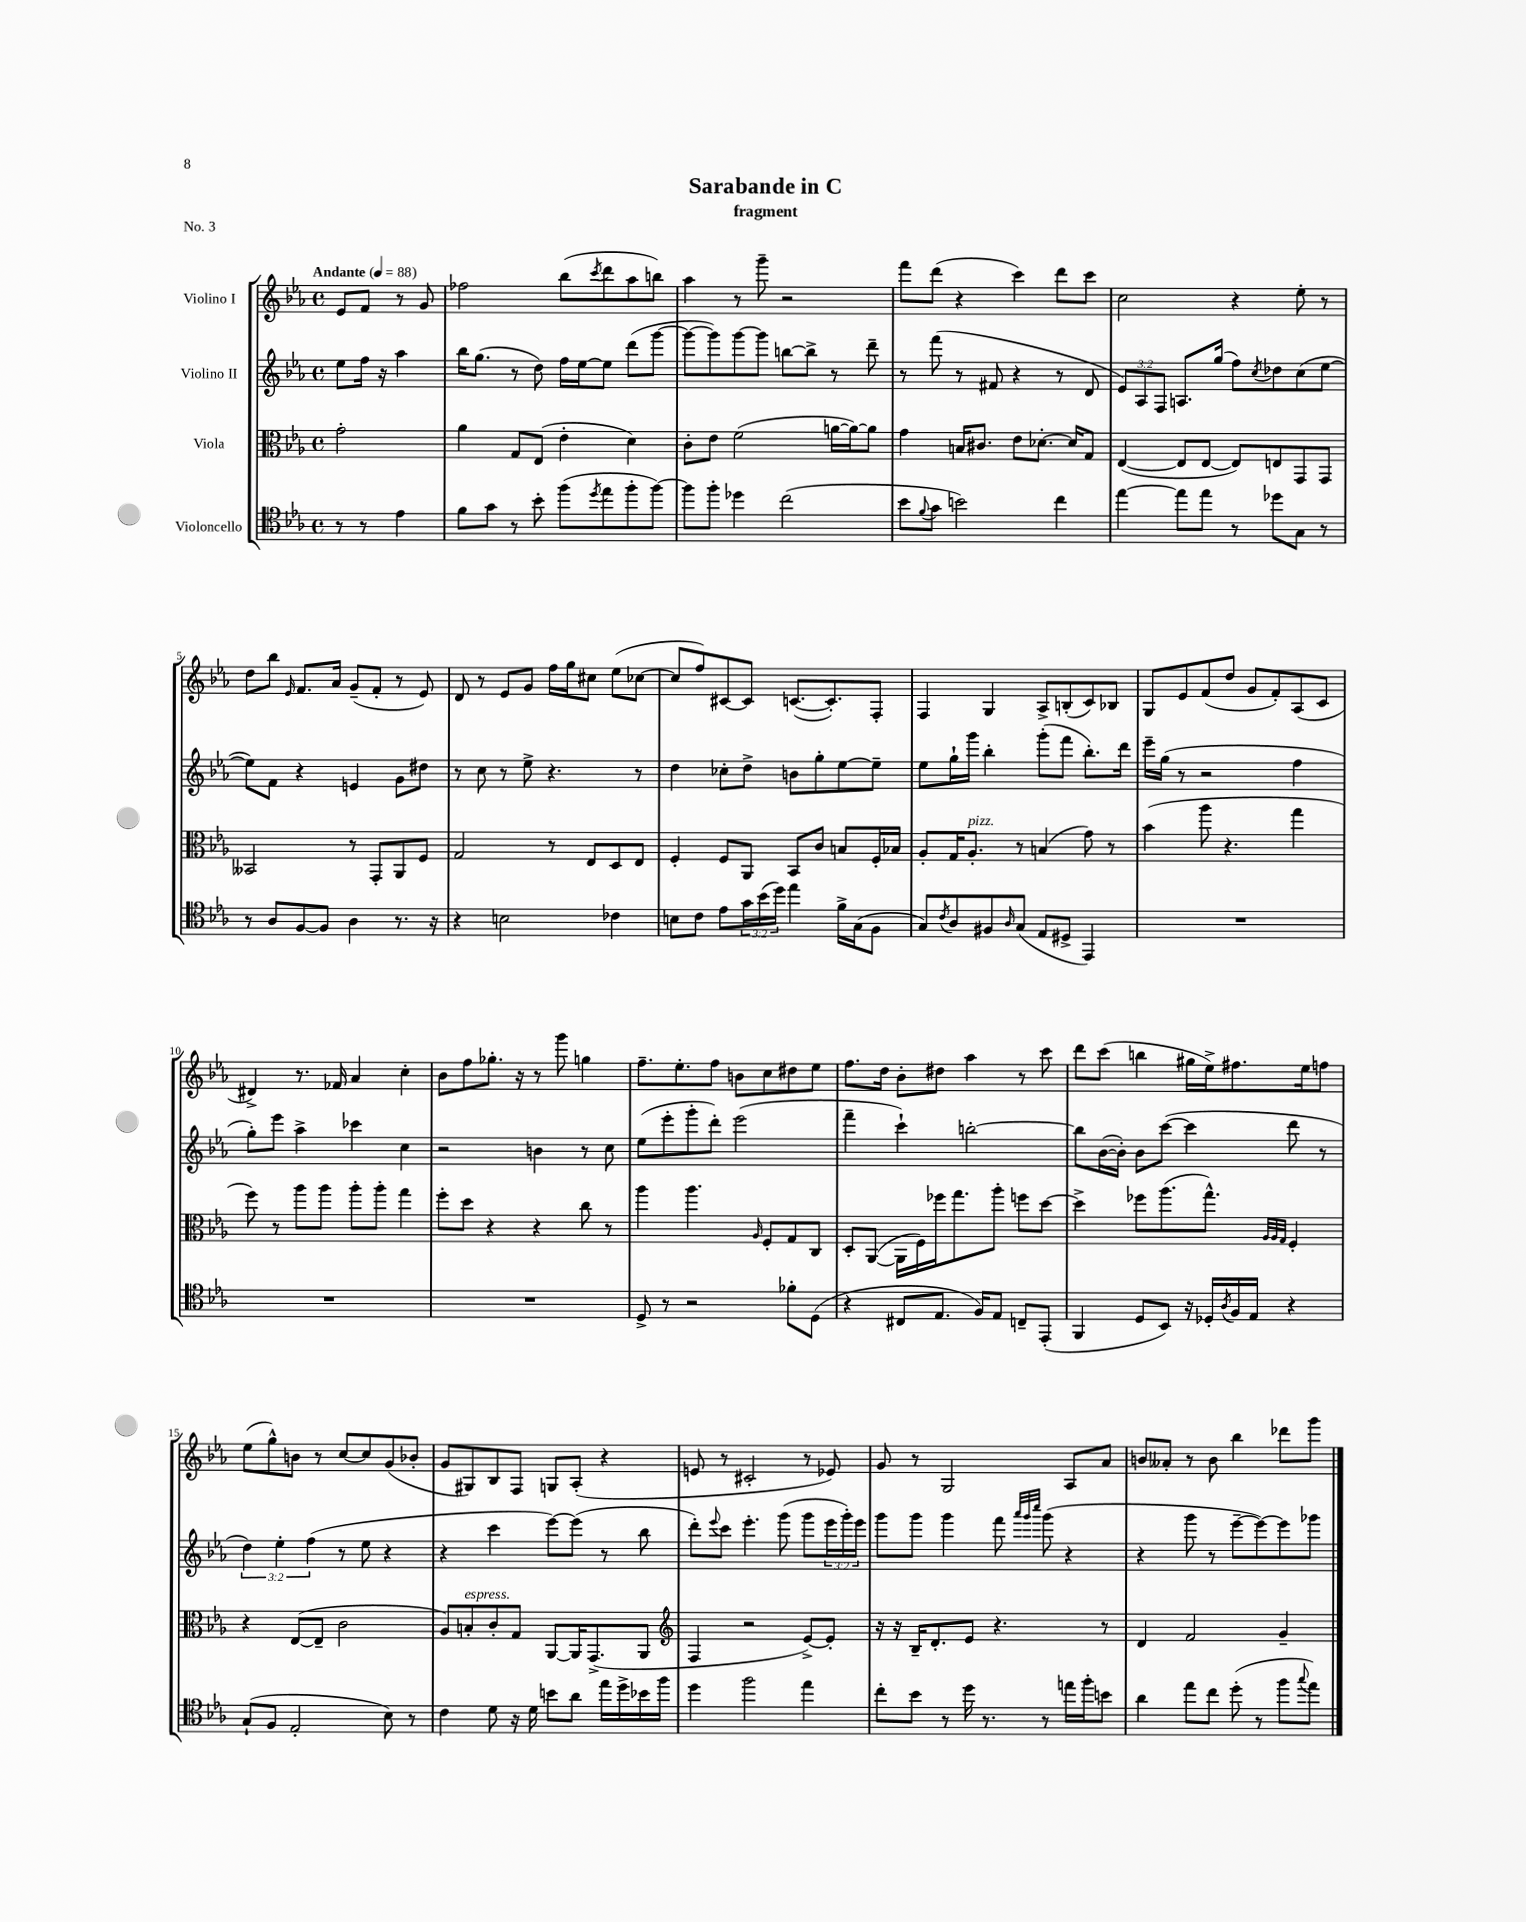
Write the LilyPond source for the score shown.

\header { title = "Sarabande in C" subtitle = "fragment" piece = "No. 3" }
<<
\new StaffGroup <<
\new Staff = "s0" \with { instrumentName = "Violino I" } {
    \clef treble \key ees \major \defaultTimeSignature \time 4/4 \partial 2 \tempo "Andante" 4 = 88
    ees'8 f'8 r8 g'8 |
    fes''2 bes''8( \acciaccatura { c'''8 } d'''8 aes''8 b''8) |
    aes''4 r8 g'''8-- r2 |
    f'''8 d'''8( r4 c'''4) d'''8 c'''8 |
    c''2 r4 ees''8-. r8 |
    d''8 bes''8 \grace { ees'16 } f'8. aes'16 g'8--( f'8-. r8 ees'8) |
    d'8 r8 ees'8 g'8 f''16 g''16 cis''8 ees''8( ces''8~ |
    ces''8 f''8) cis'8~ cis'8 c'8.~( c'8.-.) f8-. |
    f4 g4 aes8-> b8-.( c'8) bes8 |
    g8 ees'8 f'8( d''8 g'8 f'8-.) aes8( c'8 |
    dis'4->) r8. fes'16 aes'4 c''4-. |
    bes'8 f''8 ges''8.-. r16 r8 g'''8 g''4 |
    f''8.-- ees''8.-. f''8 b'8 c''8 dis''8 ees''8 |
    f''8. d''16 bes'8-. dis''8 aes''4 r8 c'''8 |
    d'''8 c'''8( b''4 gis''16 ees''16->) fis''8. ees''16 f''8 |
    ees''8( g''8-^) b'8 r8 c''8~ c''8 g'8( bes'8-. |
    g'8 gis8) bes8 f8 g8 aes8-.( r4 |
    e'8 r8 cis'2-. r8 ees'8) |
    g'8 r8 g2 aes8 aes'8 |
    b'8 aeses'8-. r8 b'8 bes''4 des'''8 g'''8 \bar "|." |
}
\new Staff = "s1" \with { instrumentName = "Violino II" } {
    \clef treble \key ees \major \defaultTimeSignature \time 4/4 \override Staff.TupletNumber.text = #tuplet-number::calc-fraction-text \partial 2
    ees''8 f''16 r16 aes''4 |
    bes''16 g''8.( r8 d''8) f''16 ees''16~ ees''8 d'''8( g'''8~ |
    g'''8~ g'''8) g'''8~ g'''8 b''8~ b''8-> r8 d'''8-- |
    r8 f'''8( r8 fis'8 r4 r8 d'8 |
    \tuplet 3/2 { ees'8) aes8 f8 } a8. g''16( f''8) \acciaccatura { c''8 } des''8 c''8( ees''8~ |
    ees''8) f'8 r4 e'4 g'8 dis''8 |
    r8 c''8 r8 ees''8-> r4. r8 |
    d''4 ces''8-. d''8-> b'8 g''8-. ees''8~ ees''8-- |
    ees''8 g''16-! g'''16 bes''4-. g'''8-.( f'''8 bes''8.-.) d'''16 |
    ees'''16-- g''16( r8 r2 f''4 |
    g''8-.) ees'''8 aes''4-> ces'''4 c''4 |
    r2 b'4 r8 c''8 |
    ees''8( ees'''8-. g'''8-. d'''8-.) ees'''2( |
    f'''4-- c'''4-!) b''2~-. |
    b''8 bes'16~( bes'16-.) bes'8 c'''8~( c'''4 d'''8 r8 |
    \tuplet 3/2 { d''4) ees''4-. f''4( } r8 ees''8 r4 |
    r4 c'''4 ees'''8~) ees'''8( r8 bes''8 |
    d'''8-.) \appoggiatura { ees'''8 } c'''8 ees'''4.-. g'''8( g'''8 \tuplet 3/2 { ees'''16 g'''16-.) ees'''16 } |
    g'''8 g'''8 g'''4 f'''8 \grace { aes'''32 g'''32 c''''32 } g'''8( r4 |
    r4 g'''8 r8 ees'''8~-- ees'''8~) ees'''8 ges'''8 \bar "|." |
}
\new Staff = "s2" \with { instrumentName = "Viola" } {
    \clef alto \key ees \major \defaultTimeSignature \time 4/4 \partial 2
    g'2-. |
    aes'4 g8 ees8( ees'4-. d'4) |
    c'8-. ees'8 f'2( a'16~ a'16~) a'8 |
    g'4 b16 cis'8. ees'8 des'8.~-. des'16 g8 |
    ees4~( ees8 ees8~ ees8) e8 g,8 g,8 |
    beses,2 r8 g,8-. aes,8 f8 |
    g2 r8 ees8 d8 ees8 |
    f4-. f8 aes,8 bes,8 c'8 b8 f16-. bes16 |
    aes8-. g16 aes8.-.^\markup { \italic "pizz." } r8 b4( g'8) r8 |
    bes'4( aes''8 r4. g''4 |
    f''8) r8 aes''8 aes''8 aes''8-. aes''8-. g''4 |
    f''8-. d''8 r4 r4 c''8 r8 |
    aes''4 aes''4. \grace { aes16 } f8-. g8 c8 |
    d8-. aes,8~( aes,16 f16) fes''16 g''8. aes''8-. f''8 d''8~ |
    d''4-> fes''8 aes''8.( g''8.-^) \grace { aes32 aes32 g32 } f4-. |
    r4 ees8~( ees8-- c'2 |
    aes8) b8-.^\markup { \italic "espress." } c'8-. g8 aes,8~ aes,16 g,8.->( aes,8 |
    \clef treble f4 r2 ees'8~->) ees'8-. |
    r16 r16 bes16-- d'8.-. ees'8 r4. r8 |
    d'4 f'2 g'4-- \bar "|." |
}
\new Staff = "s3" \with { instrumentName = "Violoncello" } {
    \clef tenor \key ees \major \defaultTimeSignature \time 4/4 \override Staff.TupletNumber.text = #tuplet-number::calc-fraction-text \partial 2
    r8 r8 ees'4 |
    f'8 g'8 r8 bes'8-. f''8( \acciaccatura { d''8 } ees''8 f''8-. f''8~) |
    f''8 f''8-. des''4 c''2( |
    bes'8 \appoggiatura { f'8 } g'8 b'2) c''4 |
    ees''4~ ees''8 ees''8 r8 des''8 g8 r8 |
    r8 aes8 f8~ f8 aes4 r8. r16 |
    r4 b2 ces'4 |
    b8 c'8 ees'8 \tuplet 3/2 { g'16 bes'16( d''16) } ees''4 f'16-> g16( f8 |
    g8) \acciaccatura { c'8 } aes8 fis8 \grace { aes16 } g8( ees8 dis8-> ees,4) |
    R1 |
    R1 |
    R1 |
    d8-> r8 r2 fes'8-. d8( |
    r4 cis8 ees8. f16) ees8 c8-- ees,8-.( |
    f,4 d8 bes,8) r16 des16-. \acciaccatura { aes8 } f16 ees16 r4 |
    g8-!( f8 ees2-. bes8) r8 |
    c'4 d'8 r16 d'16 b'8 aes'8 ees''16 d''16-> bes'16 f''16 |
    d''4 f''2 ees''4 |
    c''8-. bes'8 r8 d''16 r8. r8 e''16 f''16-. b'8 |
    aes'4 ees''8 c''8 d''8-.( r8 f''8 \appoggiatura { g''8 } ees''8) \bar "|." |
}
>>
>>
